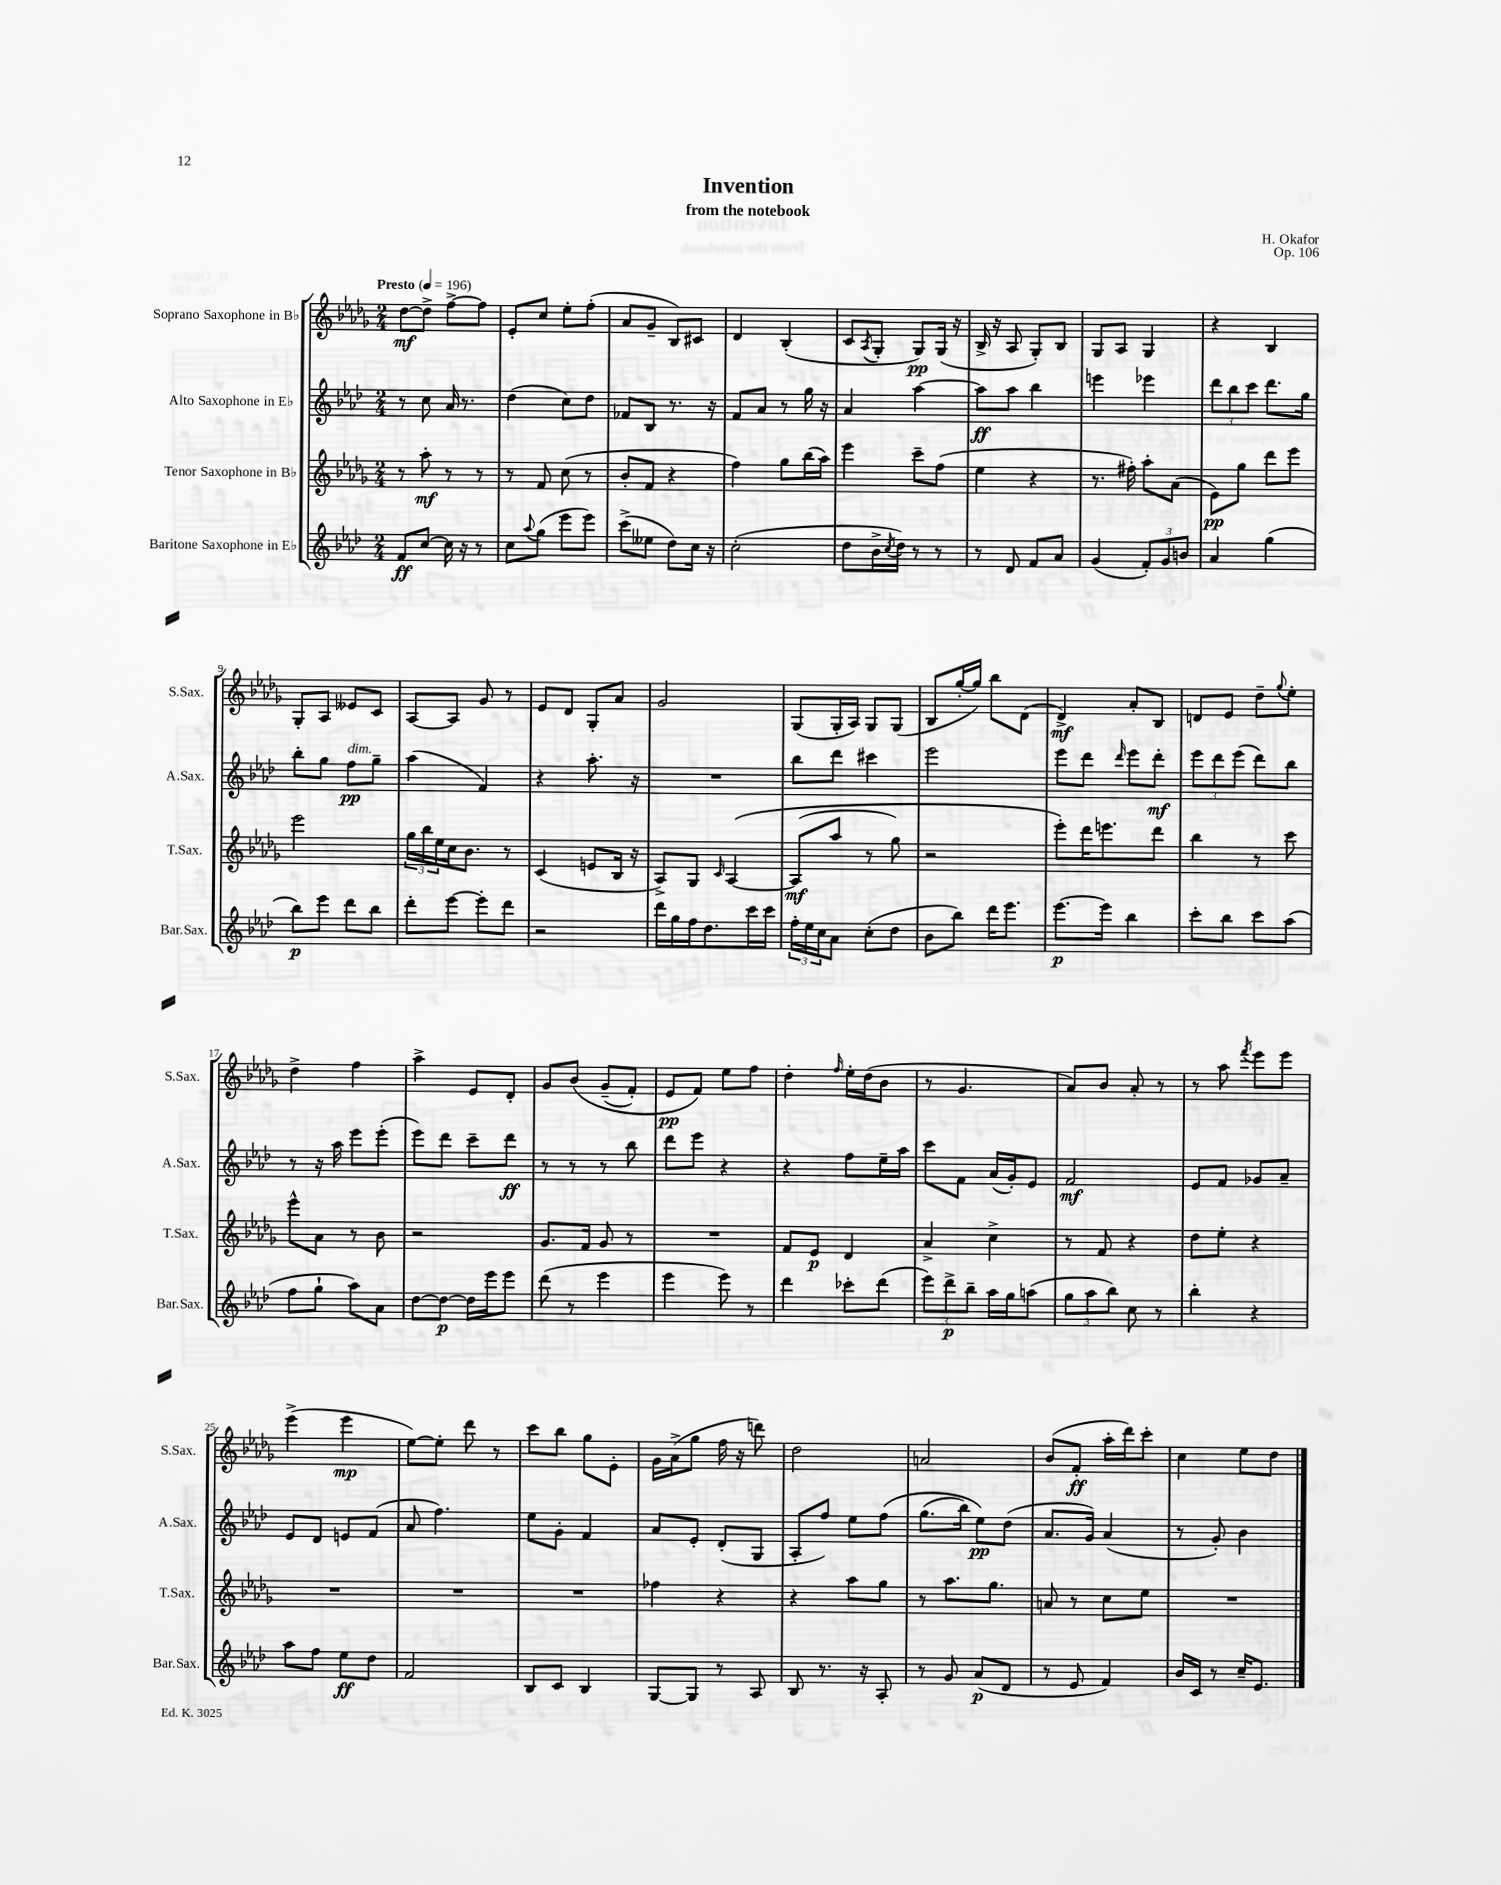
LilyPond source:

\header { title = "Invention" composer = "H. Okafor" subtitle = "from the notebook" opus = "Op. 106" }
<<
\new StaffGroup <<
\new Staff = "s0" \with { instrumentName = "Soprano Saxophone in Bb" shortInstrumentName = "S.Sax." } {
    \clef treble \key des \major \numericTimeSignature \time 2/4 \tempo "Presto" 4 = 196
    des''8~\mf des''8-> f''8~-> f''8 |
    ees'8-. c''8 ees''8-. f''8-.( |
    aes'8 ges'8-- bes8) cis'8 |
    des'4 bes4-.( |
    c'8 \acciaccatura { aes8 } ges8-. ges8\pp) ges16( r16 |
    bes16-> r16 aes8 ges8-.) bes8 |
    ges8 aes8 ges4 |
    r4 bes4 |
    ges8-. aes8 eeses'8 c'8 |
    aes8~ aes8 ges'8 r8 |
    ees'8 des'8 ges8-. aes'8 |
    ges'2 |
    ges8( ges16-. aes16) ges8 ges8( |
    bes8 ges''16~-. ges''16) bes''8 des'8( |
    des'4->\mf) aes'8-. bes8 |
    d'8 ees'8 des''8-- \appoggiatura { ges''8 } ees''8-. |
    des''4-> f''4 |
    aes''4-> ees'8 des'8-. |
    ges'8 bes'8\( ges'8--( f'8-.) |
    ees'8\pp f'8\) ees''8 f''8 |
    des''4-. \grace { f''16 } ees''16-. des''16( bes'8 |
    r8 ges'4. |
    aes'8) bes'8 aes'8-. r8 |
    r8 aes''8 \acciaccatura { f'''8 } ees'''8 ees'''8 |
    ees'''4->( ees'''4\mp |
    ees''8~) ees''8-. des'''8 r8 |
    c'''8 bes''8 ges''8 ees'8-. |
    ges'16 aes'16->( ges''8 f''16 r16 d'''8) |
    des''2 |
    a'2 |
    bes'8( f'8-.\ff aes''16-. des'''16) c'''8-. |
    c''4 ees''8 des''8 \bar "|." |
}
\new Staff = "s1" \with { instrumentName = "Alto Saxophone in Eb" shortInstrumentName = "A.Sax." } {
    \clef treble \key aes \major \numericTimeSignature \time 2/4
    r8 c''8 aes'16 r8. |
    des''4( c''8) des''8 |
    fes'8 bes8 r8. r16 |
    f'8 aes'8 r8 g''16 r16 |
    aes'4 aes''4~ |
    aes''8\ff aes''8 bes''4 |
    e'''4 ees'''4 |
    \tuplet 3/2 { des'''8 bes''8 c'''8 } des'''8. g''16 |
    bes''8-. g''8 f''8\pp^\markup { \italic "dim." } g''8-- |
    aes''4( f'4) |
    r4 aes''8.-. r16 |
    R2 |
    bes''8 des'''8 cis'''4 |
    ees'''2 |
    ees'''8 des'''8 \grace { des'''16 } ees'''8 des'''8-.\mf |
    \tuplet 3/2 { ees'''8 des'''8 ees'''8( } des'''8) bes''8 |
    r8 r16 aes''16 ees'''8 ees'''8-.( |
    ees'''8) des'''8 c'''8-- des'''8\ff |
    r8 r8 r8 bes''8 |
    des'''8 ees'''8 r4 |
    r4 f''8 ees''16-- aes''16 |
    c'''8 f'8 aes'16( g'16-.) ees'8 |
    f'2\mf |
    ees'8 f'8 ges'8 aes'8-- |
    ees'8 des'8 e'8 f'8( |
    aes'8 f''4.) |
    ees''8 g'8-. f'4 |
    aes'8 ees'8-. des'8-.( g8 |
    aes8-. f''8) ees''8 f''8\( |
    g''8.( bes''16) ees''8\pp\) des''8( |
    aes'8. g'16) aes'4( |
    r8 g'8-.) bes'4 \bar "|." |
}
\new Staff = "s2" \with { instrumentName = "Tenor Saxophone in Bb" shortInstrumentName = "T.Sax." } {
    \clef treble \key des \major \numericTimeSignature \time 2/4
    r8 aes''8-.\mf r8 r8 |
    r8 f'8 c''8( r8 |
    bes'8-. f'8 r4 |
    f''4) ges''8 bes''16( aes''16) |
    ees'''4 c'''8-- f''8( |
    ees''4 r4 |
    r8. fis''16-.) aes''8-. aes'8( |
    ees'8\pp) ges''8 des'''8 ees'''8 |
    ees'''2 |
    \tuplet 3/2 { ges''16 bes''16 ees''16 } c''16 bes'8. r8 |
    c'4( e'8 bes16 r16 |
    aes8->) ges8 \grace { c'16 } aes4~\( |
    aes8\mf( aes''8 r8 ges''8) |
    r2 |
    ees'''8-.\) des'''16 e'''8. des'''8 |
    bes''4 r8 c'''8 |
    ees'''8-^ aes'8 r8 bes'8 |
    r2 |
    ges'8. f'16 ges'8 r8 |
    R2 |
    f'8 ees'8\p des'4 |
    aes'4-> c''4-> |
    r8 f'8 r4 |
    des''8 ees''8-. r4 |
    R2 |
    R2 |
    R2 |
    fes''4 r4 |
    r4 aes''8 ges''8 |
    r8 aes''8. ges''8. |
    a'8 r8 c''8 ees''8 |
    R2 \bar "|." |
}
\new Staff = "s3" \with { instrumentName = "Baritone Saxophone in Eb" shortInstrumentName = "Bar.Sax." } {
    \clef treble \key aes \major \numericTimeSignature \time 2/4
    f'8\ff c''8~ c''16 r16 r8 |
    c''8 \appoggiatura { aes''8 } g''8( ees'''8 ees'''8) |
    c'''8->( eeses''8 des''8) c''16 r16 |
    c''2-.( |
    des''8 bes'16-> \acciaccatura { c''8 } des''16) r8 r8 |
    r8 des'8 f'8 aes'8 |
    g'4( \tuplet 3/2 { f'8-.) g'8 b'8 } |
    aes'4 g''4( |
    bes''8\p) ees'''8 des'''8 bes''8 |
    des'''8-. ees'''8~ ees'''8-. des'''8 |
    r2 |
    des'''16 g''16 f''16 des''8. c'''16 c'''16 |
    \tuplet 3/2 { f''16-. ees''16 c''16 } aes'8 c''8-.( des''8 |
    bes'8 bes''8) des'''16 ees'''8. |
    ees'''8.~\p ees'''16 bes''4 |
    c'''8-. bes''8 c'''8 aes''8( |
    f''8 g''8-! aes''8) aes'8 |
    des''8~ des''8~\p des''16 ees'''16 ees'''8 |
    des'''8( r8 ees'''4 |
    ees'''4 ees'''8) r8 |
    des'''4 ces'''8-. des'''8( |
    \tuplet 3/2 { ees'''8) des'''8->\p bes''8-- } aes''16 g''16 a''8( |
    \tuplet 3/2 { g''8 aes''8 bes''8) } c''8 r8 |
    bes''4-. r4 |
    aes''8 f''8 ees''8\ff des''8 |
    f'2 |
    bes8 c'8 bes4 |
    g8~ g8 r8 aes8 |
    bes8 r8. r16 aes8-. |
    r8 g'8 aes'8\p( des'8 |
    r8 ees'8 f'4) |
    bes'16 c'16 r8 c''16-- ees'8. \bar "|." |
}
>>
>>
